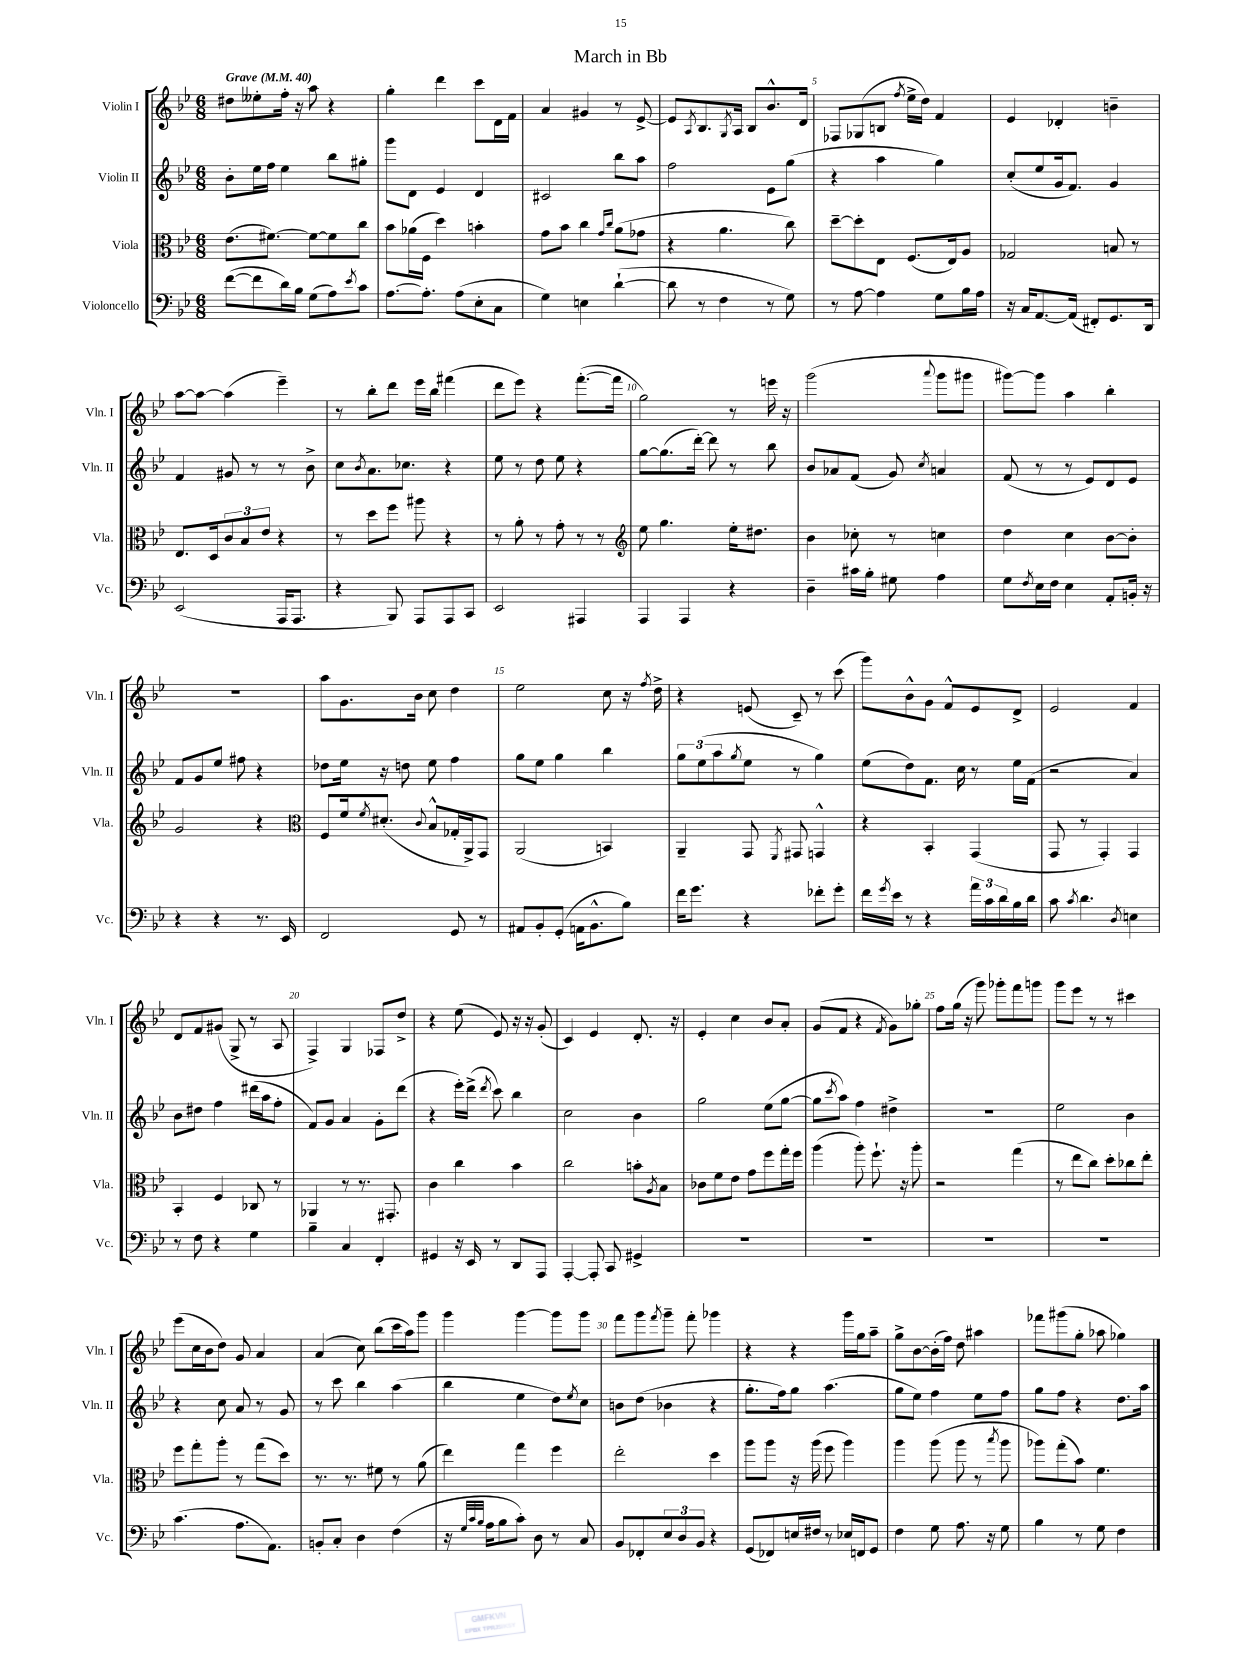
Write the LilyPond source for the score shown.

\header { title = "March in Bb" }
<<
\new StaffGroup <<
\new Staff = "s0" \with { instrumentName = "Violin I" shortInstrumentName = "Vln. I" } {
    \clef treble \key bes \major \numericTimeSignature \time 6/8 \tempo "Grave" 4 = 40
    dis''8 eeses''8-. f''16-. r16 a''8 r4 |
    g''4-. d'''4 c'''8 d'16 f'16 |
    a'4 gis'4 r8 ees'8~-> |
    ees'8 \acciaccatura { a8 } bes8. \acciaccatura { g8 } a16 bes8 bes'8.-^ d'16 |
    fes8 ges8( b8 \acciaccatura { f''8 } ees''16-> d''16) f'4 |
    ees'4 des'4-. b'4-- |
    a''8~ a''8~ a''4( ees'''4--) |
    r8 bes''8-. d'''8 ees'''16 bes''16 fis'''4( |
    d'''8 ees'''8) r4 f'''8.~-.( f'''16 |
    g''2) r8 e'''16 r16 |
    g'''2( \appoggiatura { a'''8 } g'''8 gis'''8 |
    gis'''8~) gis'''8 a''4 bes''4-. |
    R2. |
    a''8 g'8. bes'16 c''8 d''4 |
    ees''2 c''8 r16 \acciaccatura { f''8 } d''16-> |
    r4 e'8( c'8--) r8 c'''8( |
    g'''8) bes'8-^ g'8 f'8-^ ees'8 d'8-> |
    ees'2 f'4 |
    d'8 f'8 gis'8( g8-> r8 a8 |
    f4->) g4 fes8 d''8-> |
    r4 ees''8( ees'8) r16 r16 g'8-.( |
    c'4) ees'4 d'8.-. r16 |
    ees'4-. c''4 bes'8 a'8-. |
    g'8( f'8 r4 \acciaccatura { f'8 } g'8) ges''8-. |
    f''8 g''16( r16 g'''8) ges'''8-. f'''8 g'''8 |
    g'''8 ees'''8 r8 r8 cis'''4 |
    ees'''8( c''16 bes'16 d''8) g'8 a'4 |
    a'4( c''8) bes''8( c'''16 a''16) g'''8 |
    g'''4 g'''4~ g'''8 g'''8 |
    f'''8 g'''8 \acciaccatura { f'''8 } g'''8-- f'''8-. ges'''4 |
    r4 r4 g'''16 g''16 a''8-- |
    g''8-> bes'8~ bes'16-.( f''16) d''8 ais''4 |
    fes'''8 gis'''8( g''8-. aes''8 ges''4) \bar "|." |
}
\new Staff = "s1" \with { instrumentName = "Violin II" shortInstrumentName = "Vln. II" } {
    \clef treble \key bes \major \numericTimeSignature \time 6/8
    bes'8-. ees''16 f''16 ees''4 bes''8 gis''8-. |
    g'''8 d'8 ees'4 d'4 |
    cis'2 bes''8 a''8 |
    f''2 ees'8 g''8( |
    r4 a''4 g''4) |
    c''8-.( ees''8 g'16 f'8.) g'4 |
    f'4 gis'8 r8 r8 bes'8-> |
    c''8 \acciaccatura { bes'8 } a'8. ces''8. r4 |
    ees''8 r8 d''8 ees''8 r4 |
    g''8~ g''8.( d'''16~-.) d'''8 r8 bes''8 |
    bes'8 aes'8 f'8( g'8) \acciaccatura { c''8 } a'4 |
    f'8( r8 r8 ees'8) d'8 ees'8 |
    f'8 g'8 ees''8 fis''8 r4 |
    des''8 ees''16 r16 d''8 ees''8 f''4 |
    g''8 ees''8 g''4 bes''4 |
    \tuplet 3/2 { g''8 ees''8( a''8 } \acciaccatura { g''8 } ees''8 r8 g''4) |
    ees''8( d''8) f'8. c''16 r8 ees''16 f'16( |
    r2 a'4) |
    bes'8 dis''8 f''4 dis'''16( a''16 f''8-. |
    f'8) g'8 a'4 g'8-. d'''8( |
    r4 ees'''16-.) d'''16->( \acciaccatura { d'''8 } c'''8) bes''4 |
    c''2 bes'4 |
    g''2 ees''8( g''8~ |
    g''8 \acciaccatura { c'''8 } a''8) f''4 dis''4-> |
    R2. |
    ees''2 bes'4 |
    r4 c''8 a'8 r8 g'8 |
    r8 c'''8 bes''4 a''4( |
    bes''4 ees''4 d''8) \acciaccatura { ees''8 } c''8 |
    b'8 d''8( bes'4 r4 |
    g''8.-. f''16) g''8 a''4.( |
    g''8 ees''8) f''4 ees''8 f''8 |
    g''8 f''8 r4 d''8. a''16 \bar "|." |
}
\new Staff = "s2" \with { instrumentName = "Viola" shortInstrumentName = "Vla." } {
    \clef alto \key bes \major \numericTimeSignature \time 6/8
    ees'8.( fis'8.~) fis'8~ fis'8 c''8 |
    bes'8 aes'16( f16 d''4) b'4-. |
    g'8 bes'8 c''4 \grace { g'16 c''16 } a'8( ges'8 |
    r4 a'4. c''8) |
    d''8~-- d''8-. ees8 f8.( ees16) a8 |
    ges2 b8 r8 |
    ees8. d16 \tuplet 3/2 { c'8 bes8 ees'8 } r4 |
    r8 d''8 f''8 ais''8 r4 |
    r8 a'8-. r8 g'8-. r8 r8 |
    \clef treble ees''8 g''4. ees''16-. dis''8. |
    bes'4 ces''8-. r8 c''4 |
    d''4 c''4 bes'8~ bes'8-. |
    g'2 r4 |
    \clef alto f8 f'16 \acciaccatura { f'8 } dis'8.-.( \appoggiatura { c'8 } bes8-^ ges16-. a,16->) g,8 |
    a,2( b,4) |
    a,4-- g,8 \acciaccatura { f,8 } gis,8 g,4-^ |
    r4 bes,4-. g,4( |
    g,8 r8 g,4-.) g,4 |
    bes,4-. f4 ces8 r8 |
    aes,4 r8 r8. gis,8.-. |
    c'4 c''4 bes'4 |
    c''2 b'8-. \acciaccatura { a8 } bes8 |
    ces'8 f'8 ees'8 g'8 f''8 g''16-. f''16 |
    a''4( a''8-.) f''8.-! r16 a''8-. |
    r2 g''4( |
    r8 ees''8 c''8) d''8-. ces''8 ees''8-. |
    f''8 g''8-. a''8-. r8 g''8( d''8) |
    r8. r8. fis'8 r8 a'8( |
    ees''4) g''4 f''4 |
    ees''2-. d''4 |
    a''8 a''8 r16 a''16( f''8 a''4) |
    a''4 a''8( a''8 r8 \acciaccatura { bes''8 } a''8 |
    aes''8) g''8-.( bes'8) f'4. \bar "|." |
}
\new Staff = "s3" \with { instrumentName = "Violoncello" shortInstrumentName = "Vc." } {
    \clef bass \key bes \major \numericTimeSignature \time 6/8
    f'8~( f'8 d'16) bes16 g8( a8) \acciaccatura { ees'8 } c'8 |
    a8.~ a8.-. a8( ees8-. c8 |
    g4) e4 d'4~-!( |
    d'8 r8 f4 r8 g8) |
    r8 a8~ a4 g8 bes16 a16 |
    r16 c16 a,8.~ a,16( fis,8-.) g,8. d,16 |
    ees,2( a,,16 a,,8. |
    r4 bes,,8) a,,8 a,,8 c,8 |
    ees,2 ais,,4 |
    a,,4 a,,4 r4 |
    d4-- cis'16 bes16-. gis8 a4 |
    g8 \acciaccatura { f8 } ees16 f16 ees4 a,8-. b,16-. r16 |
    r4 r4 r8. ees,16 |
    f,2 g,8 r8 |
    ais,8 bes,8-. g,8-.( a,16 bes,8.-^ bes8) |
    f'16 g'8. r4 fes'8-. g'8-. |
    f'16 \acciaccatura { g'8 } ees'16 r8 r4 \tuplet 3/2 { a'16 c'16 d'16 } bes16 d'16 |
    c'8 \acciaccatura { c'8 } d'4. \acciaccatura { d8 } e4 |
    r8 f8 r4 g4 |
    bes4-- c4 f,4-. |
    gis,4 r16 ees,16 r8 d,8 a,,8 |
    a,,4~-. a,,8-. c,8 gis,4-> |
    R2. |
    R2. |
    R2. |
    R2. |
    c'4.( a8. a,8.) |
    b,8-. c8-. d4 f4( |
    r16 \grace { g32 c'32 bes32 } a16 bes8 c'8-.) d8 r8 c8 |
    bes,8 fes,8-. \tuplet 3/2 { ees8 d8 bes,8 } r4 |
    g,8( fes,8) e16 fis16 r8 ees16 f,16 g,8 |
    f4 g8 a8. r16 g8 |
    bes4 r8 g8 f4 \bar "|." |
}
>>
>>
\layout { \context { \Score \override BarNumber.break-visibility = ##(#f #t #t) barNumberVisibility = #(every-nth-bar-number-visible 5) } }
